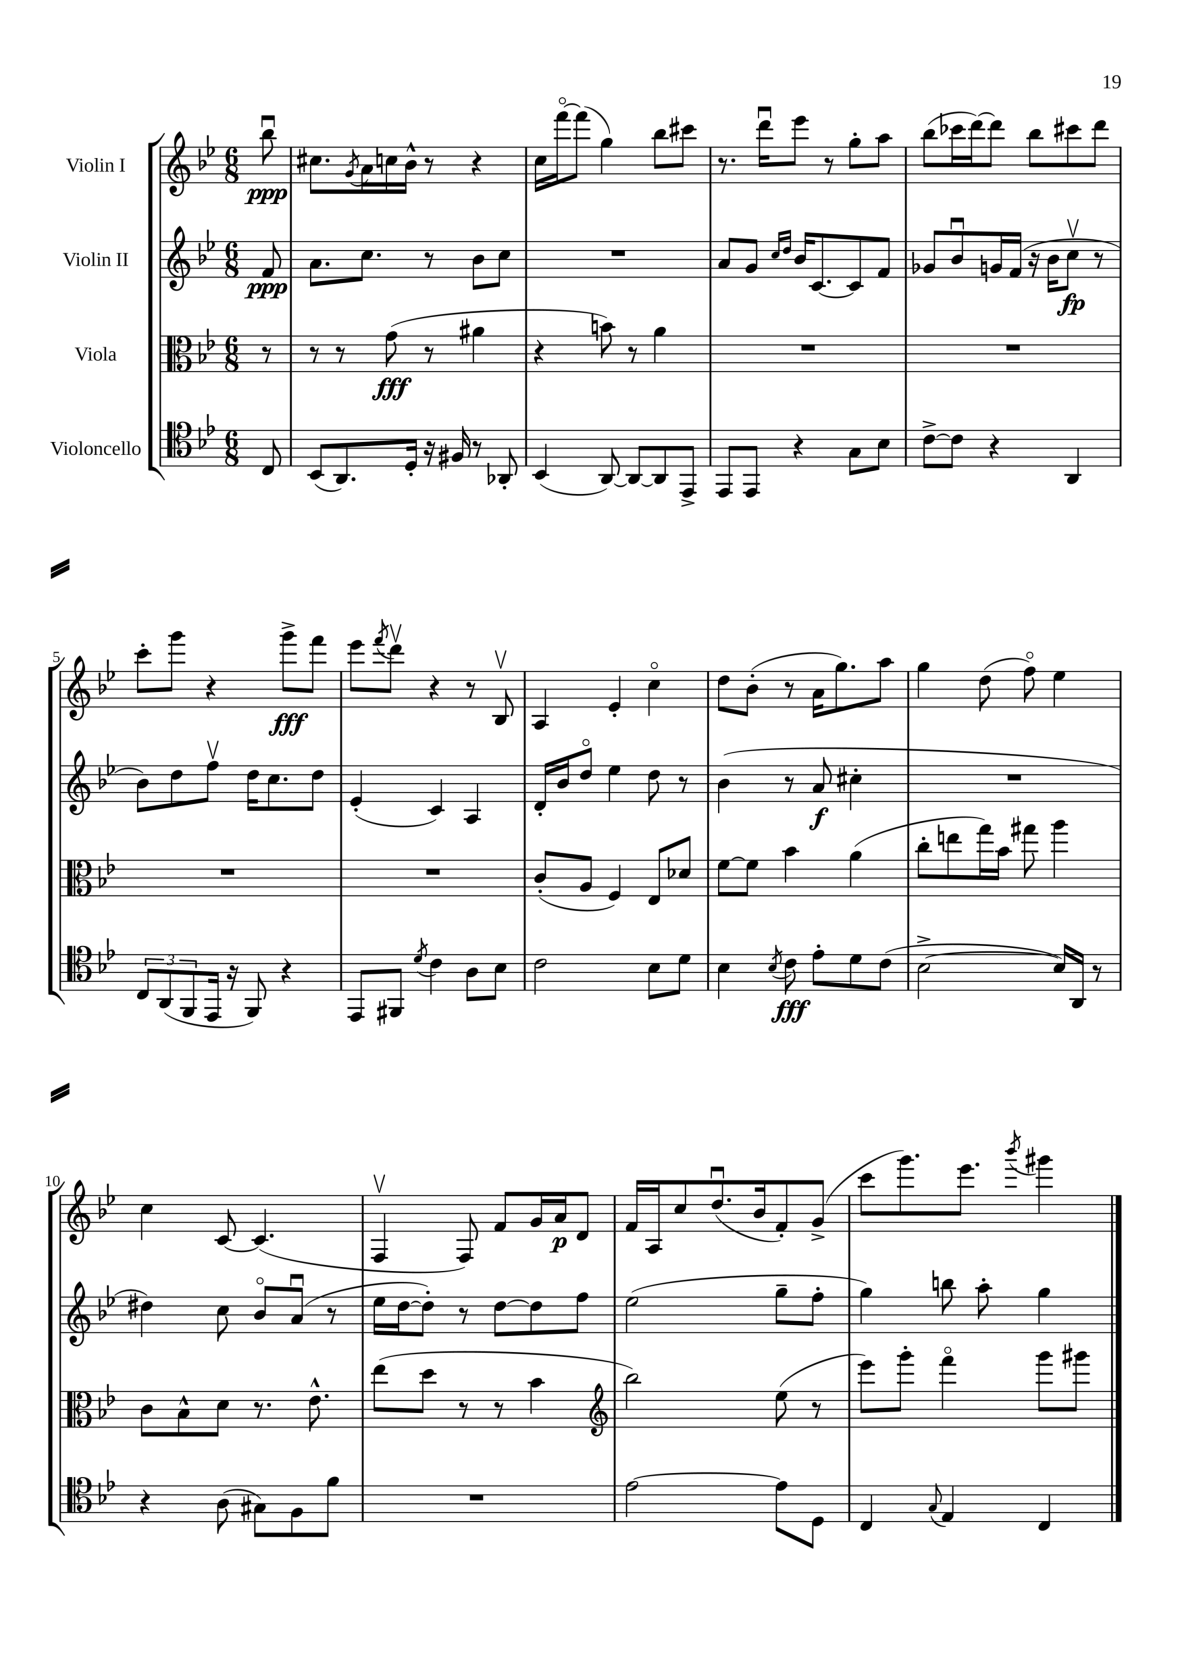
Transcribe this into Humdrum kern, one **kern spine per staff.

**kern	**kern	**kern	**kern
*staff4	*staff3	*staff2	*staff1
*clefC4	*clefC3	*clefG2	*clefG2
*k[b-e-]	*k[b-e-]	*k[b-e-]	*k[b-e-]
*M6/8	*M6/8	*M6/8	*M6/8
8C	8r	8f	8bb-u
=	=	=	=
(8BB-	8r	8.a	8.cc#
8.AA)	8r	.	.
.	.	.	8qg
.	.	8.cc	16a
.	(8g	.	16cc
16D'	.	.	16b-^^
16r	8r	8r	8r
16F#	.	.	.
8r	4a#	8b-	4r
8AA-'	.	8cc	.
=	=	=	=
(4BB-	4r	2.r	16cc
.	.	.	[16fffo
.	.	.	(8fff]
[8AA)	8b)	.	4gg)
8AA_	8r	.	.
8AA]	4a	.	8bb-
8EE-^	.	.	8ccc#
=	=	=	=
8EE-	2.r	8a	8.r
8EE-	.	8g	.
.	.	.	16dddu
.	.	16qqcc	.
.	.	16qqdd	.
4r	.	16b-	8eee-
.	.	[8.c	.
.	.	.	8r
8G	.	8c]	8gg'
8B-	.	8f	8aa
=	=	=	=
[8c^	2.r	8g-	(8bb-
8c]	.	8b-u	16ccc-
.	.	.	[16ddd)
4r	.	16g	8ddd]
.	.	(16f	.
.	.	16r	8bb-
.	.	16b-	.
4AA	.	8ccv	8ccc#
.	.	8r	8ddd
=	=	=	=
12C	2.r	8b-)	8ccc'
(12AA	.	.	.
.	.	8dd	8ggg
12FF	.	.	.
16EE-	.	8ffv	4r
16r	.	.	.
8FF)	.	16dd	.
.	.	8.cc	.
4r	.	.	8ggg^
.	.	8dd	8fff
=	=	=	=
8EE-	2.r	(4e-'	8eee-
.	.	.	8qfff
8FF#	.	.	8dddv
8qd	.	.	.
4c	.	4c)	4r
8A	.	4A	8r
8B-	.	.	8B-v
=	=	=	=
2c	(8c'	16d'	4A
.	.	16b-	.
.	8A	8ddo	.
.	4F)	4ee-	4e-'
8B-	8E-	8dd	4cco
8d	8d-	8r	.
=	=	=	=
4B-	[8f	(4b-	8dd
.	8f]	.	(8b-'
8qB-	.	.	.
8c	4b-	8r	8r
8e-'	.	8a	16a
.	.	.	8.gg)
8d	(4a	4cc#'	.
(8c	.	.	8aa
=	=	=	=
[2B-^	8cc'	2.r	4gg
.	8ee	.	.
.	16gg)	.	(8dd
.	16b-	.	.
.	8gg#	.	8ffo)
16B-])	4aa	.	4ee-
16AA	.	.	.
8r	.	.	.
=	=	=	=
4r	8c	4dd#)	4cc
.	8B-^^	.	.
(8A	8d	8cc	[8c
8G#)	8.r	8b-o	(4.c]
8F	.	(8au	.
.	8.e-^^	.	.
8f	.	8r	.
=	=	=	=
2.r	(8ee-	16ee-	4Fv
.	.	[16dd	.
.	8dd	8dd'])	.
.	8r	8r	8F)
.	8r	[8dd	8f
.	4b-	8dd]	16g
.	.	.	16a
.	.	8ff	8d
=	=	=	=
*	*clefG2	*	*
[2e-	2bb-)	(2ee-	16f
.	.	.	16A
.	.	.	8cc
.	.	.	(8.ddu
.	.	.	16b-
8e-]	(8ee-	8gg~	8f')
8D	8r	8ff'	(8g^
=	=	=	=
4C	8eee-)	4gg)	8ccc
.	8ggg'	.	8.ggg)
8qqG	.	.	.
4E-	4fffo	8bb	.
.	.	.	8.eee-
.	.	8aa'	.
.	.	.	8qbbb-
4C	8ggg	4gg	4ggg#
.	8ggg#	.	.
==	==	==	==
*-	*-	*-	*-
